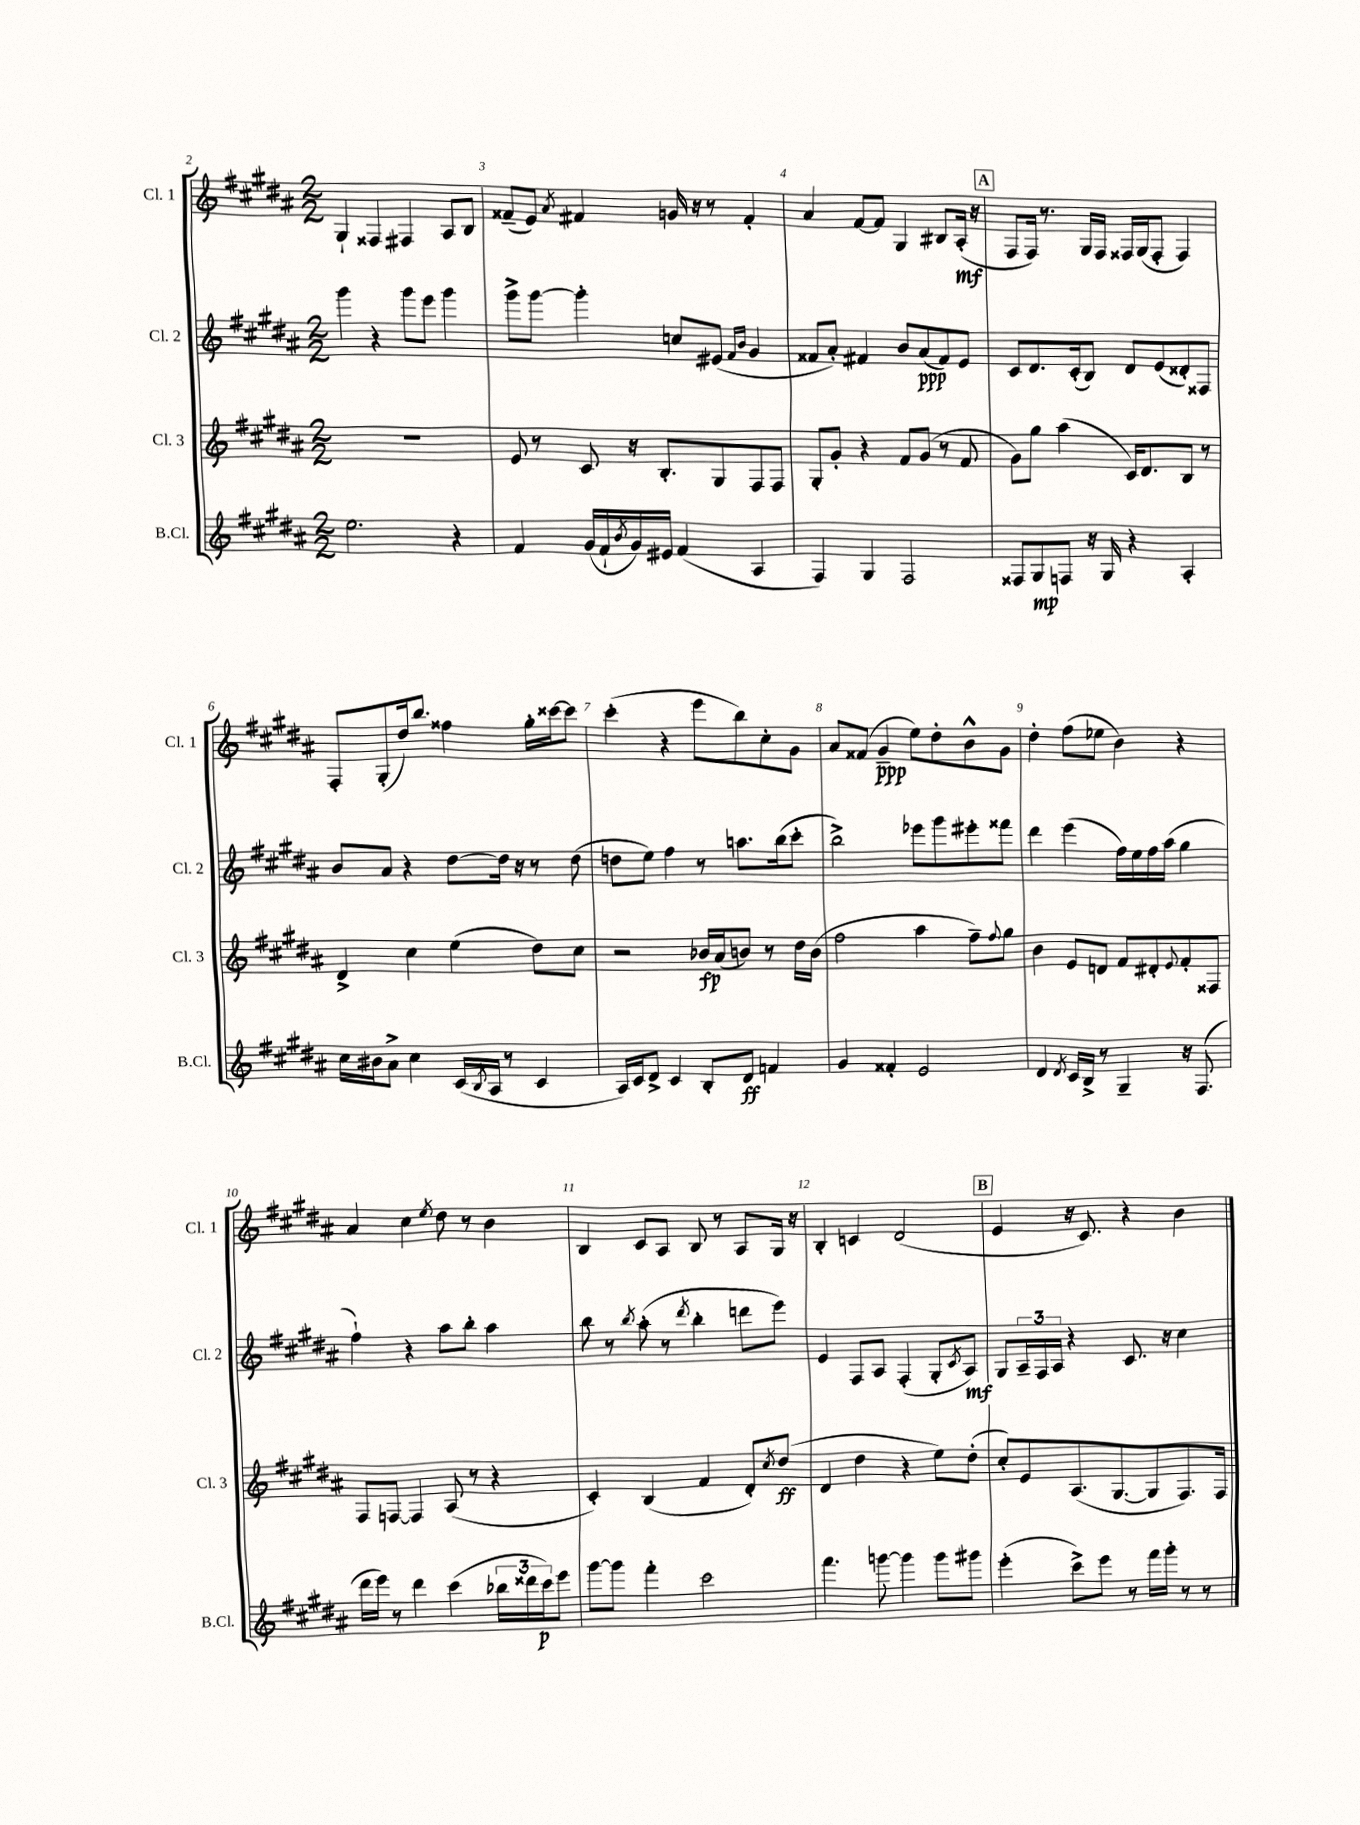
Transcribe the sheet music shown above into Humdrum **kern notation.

**kern	**dynam	**kern	**dynam	**kern	**dynam	**kern	**dynam
*part4	*part4	*part3	*part3	*part2	*part2	*part1	*part1
*staff4	*staff4	*staff3	*staff3	*staff2	*staff2	*staff1	*staff1
*I"B.Cl.	*	*I"Cl. 3	*	*I"Cl. 2	*	*I"Cl. 1	*
*I'B.Cl.	*	*I'Cl. 3	*	*I'Cl. 2	*	*I'Cl. 1	*
*clefG2	*	*clefG2	*	*clefG2	*	*clefG2	*
*k[f#c#g#d#a#]	*	*k[f#c#g#d#a#]	*	*k[f#c#g#d#a#]	*	*k[f#c#g#d#a#]	*
*M2/2	*	*M2/2	*	*M2/2	*	*M2/2	*
=2	=2	=2	=2	=2	=2	=2	=2
2.ee\	.	1r	.	4ggg#\	.	4G#`/	.
.	.	.	.	4r	.	4F##X/	.
.	.	.	.	8ggg#\L	.	4F#X/	.
.	.	.	.	8eee\J	.	.	.
4r	.	.	.	4ggg#\	.	8A#/L	.
.	.	.	.	.	.	8B/J	.
=3	=3	=3	=3	=3	=3	=3	=3
4f#/	.	8e/	.	8ggg#^\L	.	(8f##X~/L	.
.	.	8r	.	[8ggg#\J	.	8e/J)	.
.	.	.	.	.	.	8qa#/	.
(16g#/LL	.	8c#/	.	4ggg#'\]	.	4f#X/	.
16f#`/	.	.	.	.	.	.	.
8qb/	.	.	.	.	.	.	.
16g#/)	.	16r	.	.	.	.	.
16e#X/JJ	.	8.B'/L	.	.	.	.	.
(4f#/	.	.	.	8ccn/L	.	16gn/	.
.	.	.	.	.	.	16r	.
.	.	8G#/	.	(8e#X/J	.	8r	.
.	.	.	.	16qqf#/LL	.	.	.
.	.	.	.	16qqb/JJ	.	.	.
4A#/	.	8F#/	.	4g#/	.	4f#'/	.
.	.	8F#/J	.	.	.	.	.
=4	=4	=4	=4	=4	=4	=4	=4
4F#/)	.	8G#'/L	.	8f##X/L	.	4a#/	.
.	.	8g#'/J	.	8a#'/J)	.	.	.
4G#/	.	4r	.	4f#X/	.	[8f#/L	.
.	.	.	.	.	.	8f#/J]	.
2F#/	.	8f#/L	.	8b/L	.	4G#/	.
.	.	(8g#/J	.	(8a#/	ppp	.	.
.	.	8r	.	8f#/)	.	8B#X/L	.
.	.	8f#/	.	8e/J	.	(16A#'/Jk	mf
.	.	.	.	.	.	16r	.
!!LO:REH:place=s1:t=A
=5	=5	=5	=5	=5	=5	=5	=5
8F##X/L	.	8g#\L)	.	8c#/L	.	8F#/L	.
8G#/	mp	8gg#\J	.	8.d#/	.	16F#/Jk)	.
.	.	.	.	.	.	8.r	.
8Fn/J	.	(4aa#\	.	.	.	.	.
.	.	.	.	(16c#'/k	.	.	.
16r	.	.	.	8B/J)	.	16G#/LL	.
16G#/	.	.	.	.	.	16F#/JJ	.
4r	.	16c#/KL)	.	8d#/L	.	16F##X/LL	.
.	.	8.d#/	.	.	.	(16G#/J	.
.	.	.	.	(8e/	.	8F##'/J	.
4A#'/	.	8B/J	.	8d##X'/)	.	4F##/)	.
.	.	8r	.	8F##X/J	.	.	.
!!LO:LB:g=z
=6	=6	=6	=6	=6	=6	=6	=6
16cc#\LL	.	4d#^/	.	8b/L	.	8F#'/L	.
16b#X\J	.	.	.	.	.	.	.
8a#^\J	.	.	.	8a#/J	.	(8G#'/	.
4cc#\	.	4cc#\	.	4r	.	16dd#/k)	.
.	.	.	.	.	.	8.bb/J	.
(16c#/LL	.	(4ee\	.	[8dd#\L	.	4ff##X\	.
8qB/	.	.	.	.	.	.	.
16A#/JJ	.	.	.	.	.	.	.
8r	.	.	.	16dd#\Jk]	.	.	.
.	.	.	.	16r	.	.	.
4c#/	.	8dd#\L)	.	8r	.	16gg#'\LL	.
.	.	.	.	.	.	[16ccc##X\J	.
.	.	8cc#\J	.	(8dd#\	.	8ccc##\J]	.
=7	=7	=7	=7	=7	=7	=7	=7
16A#/LL)	.	2r	.	8ddn\L	.	(4ccc#'\	.
16c#/J	.	.	.	.	.	.	.
8d#^/J	.	.	.	8ee\J)	.	.	.
4c#/	.	.	.	4ff#\	.	4r	.
8B'/L	.	16b-X/LL	fp	8r	.	8eee\L	.
.	.	(16a#/J	.	.	.	.	.
8d#/J	ff	8bn/J)	.	8.aan\L	.	8bb\)	.
4fn/	.	8r	.	.	.	8cc#'\	.
.	.	.	.	(16bb\k	.	.	.
.	.	16dd#\LL	.	8ccc#'\J	.	8g#\J	.
.	.	(16b\JJ	.	.	.	.	.
=8	=8	=8	=8	=8	=8	=8	=8
4g#/	.	2ff#\	.	2bb^\)	.	8a#/L	.
.	.	.	.	.	.	(8f##X/J	.
4f##X'/	.	.	.	.	.	4g#~/	ppp
2e/	.	4aa#\	.	8eee-X\L	.	8ee\L)	.
.	.	.	.	8ggg#\	.	8dd#'\	.
.	.	8ff#~\L)	.	8eee#X'\	.	8b^^\	.
.	.	8qqff#/	.	.	.	.	.
.	.	8gg#\J	.	8fff##X\J	.	8g#\J	.
=9	=9	=9	=9	=9	=9	=9	=9
4d#/	.	4b\	.	4ddd#\	.	4dd#'\	.
8qd#/	.	.	.	.	.	.	.
16c#/LL	.	8e/L	.	(4eee\	.	(8ff#\L	.
16B^/JJ	.	.	.	.	.	.	.
8r	.	8dn/J	.	.	.	8ee-X\J	.
4G#~/	.	8f#/L	.	16ff#\LL)	.	4b\)	.
.	.	.	.	16ee\	.	.	.
.	.	8d#X'/	.	16ff#\	.	.	.
.	.	.	.	(16aa#\JJ	.	.	.
.	.	8qqe/	.	.	.	.	.
16r	.	8f#'/	.	4gg#\	.	4r	.
(8.F#/	.	.	.	.	.	.	.
.	.	8F##X/J	.	.	.	.	.
!!LO:LB:g=z
=10	=10	=10	=10	=10	=10	=10	=10
16ddd#\LL	.	8F#/L	.	4ff#`\)	.	4a#/	.
16eee\JJ)	.	.	.	.	.	.	.
8r	.	[8Fn/J	.	.	.	.	.
4ddd#\	.	4F/]	.	4r	.	4cc#\	.
.	.	.	.	.	.	8qee/	.
(4ccc#\	.	(8A#/	.	8aa#\L	.	8dd#\	.
.	.	8r	.	8bb'\J	.	8r	.
24bb-X\LL	.	4r	.	4aa#\	.	4b\	.
24ddd##X\	.	.	.	.	.	.	.
24ccc#\J)	p	.	.	.	.	.	.
8eee\J	.	.	.	.	.	.	.
=11	=11	=11	=11	=11	=11	=11	=11
[8ggg#\L	.	4c#'/)	.	8bb\	.	4B/	.
8ggg#\J]	.	.	.	8r	.	.	.
.	.	.	.	8qbb/	.	.	.
4fff#'\	.	(4B/	.	(8aa#'\	.	8c#/L	.
.	.	.	.	8r	.	8A#/J	.
.	.	.	.	8qddd#/	.	.	.
2ccc#\	.	4f#/	.	4bb'\	.	8B/	.
.	.	.	.	.	.	8r	.
.	.	8d#'/L)	.	8dddn\L	.	8A#/L	.
.	.	8qcc#/	.	.	.	.	.
.	.	(8dd#/J	ff	8eee\J)	.	16G#/Jk	.
.	.	.	.	.	.	16r	.
=12	=12	=12	=12	=12	=12	=12	=12
4.fff#\	.	4d#/	.	4e/	.	4B'/	.
.	.	4dd#\	.	8F#/L	.	4cn/	.
[8gggn\	.	.	.	8A#/J	.	.	.
4ggg\]	.	4r	.	(4F#'/	.	(2d#/	.
8ggg\L	.	8ee\L)	.	8G#'/L	.	.	.
.	.	.	.	8qc#/	.	.	.
8ggg#X\J	.	(8dd#'\J	.	8A#/J)	mf	.	.
!!LO:REH:place=s1:t=B
=13	=13	=13	=13	=13	=13	=13	=13
(4eee'\	.	8cc#'/L)	.	8G#/L	.	4e/	.
.	.	8e/	.	24A#~/L	.	.	.
.	.	.	.	24F#/	.	.	.
.	.	.	.	24A#/JJ	.	.	.
8ccc#^\L)	.	(8.A#/	.	4r	.	16r	.
.	.	.	.	.	.	8.c#/)	.
8eee\J	.	.	.	.	.	.	.
.	.	[8.G#/	.	.	.	.	.
8r	.	.	.	8.c#/	.	4r	.
16fff#\LL	.	8G#/]	.	.	.	.	.
16ggg#'\JJ	.	.	.	16r	.	.	.
8r	.	8.F#/)	.	4cc#\	.	4b\	.
8r	.	.	.	.	.	.	.
.	.	16F#/Jk	.	.	.	.	.
==	==	==	==	==	==	==	==
*-	*-	*-	*-	*-	*-	*-	*-
